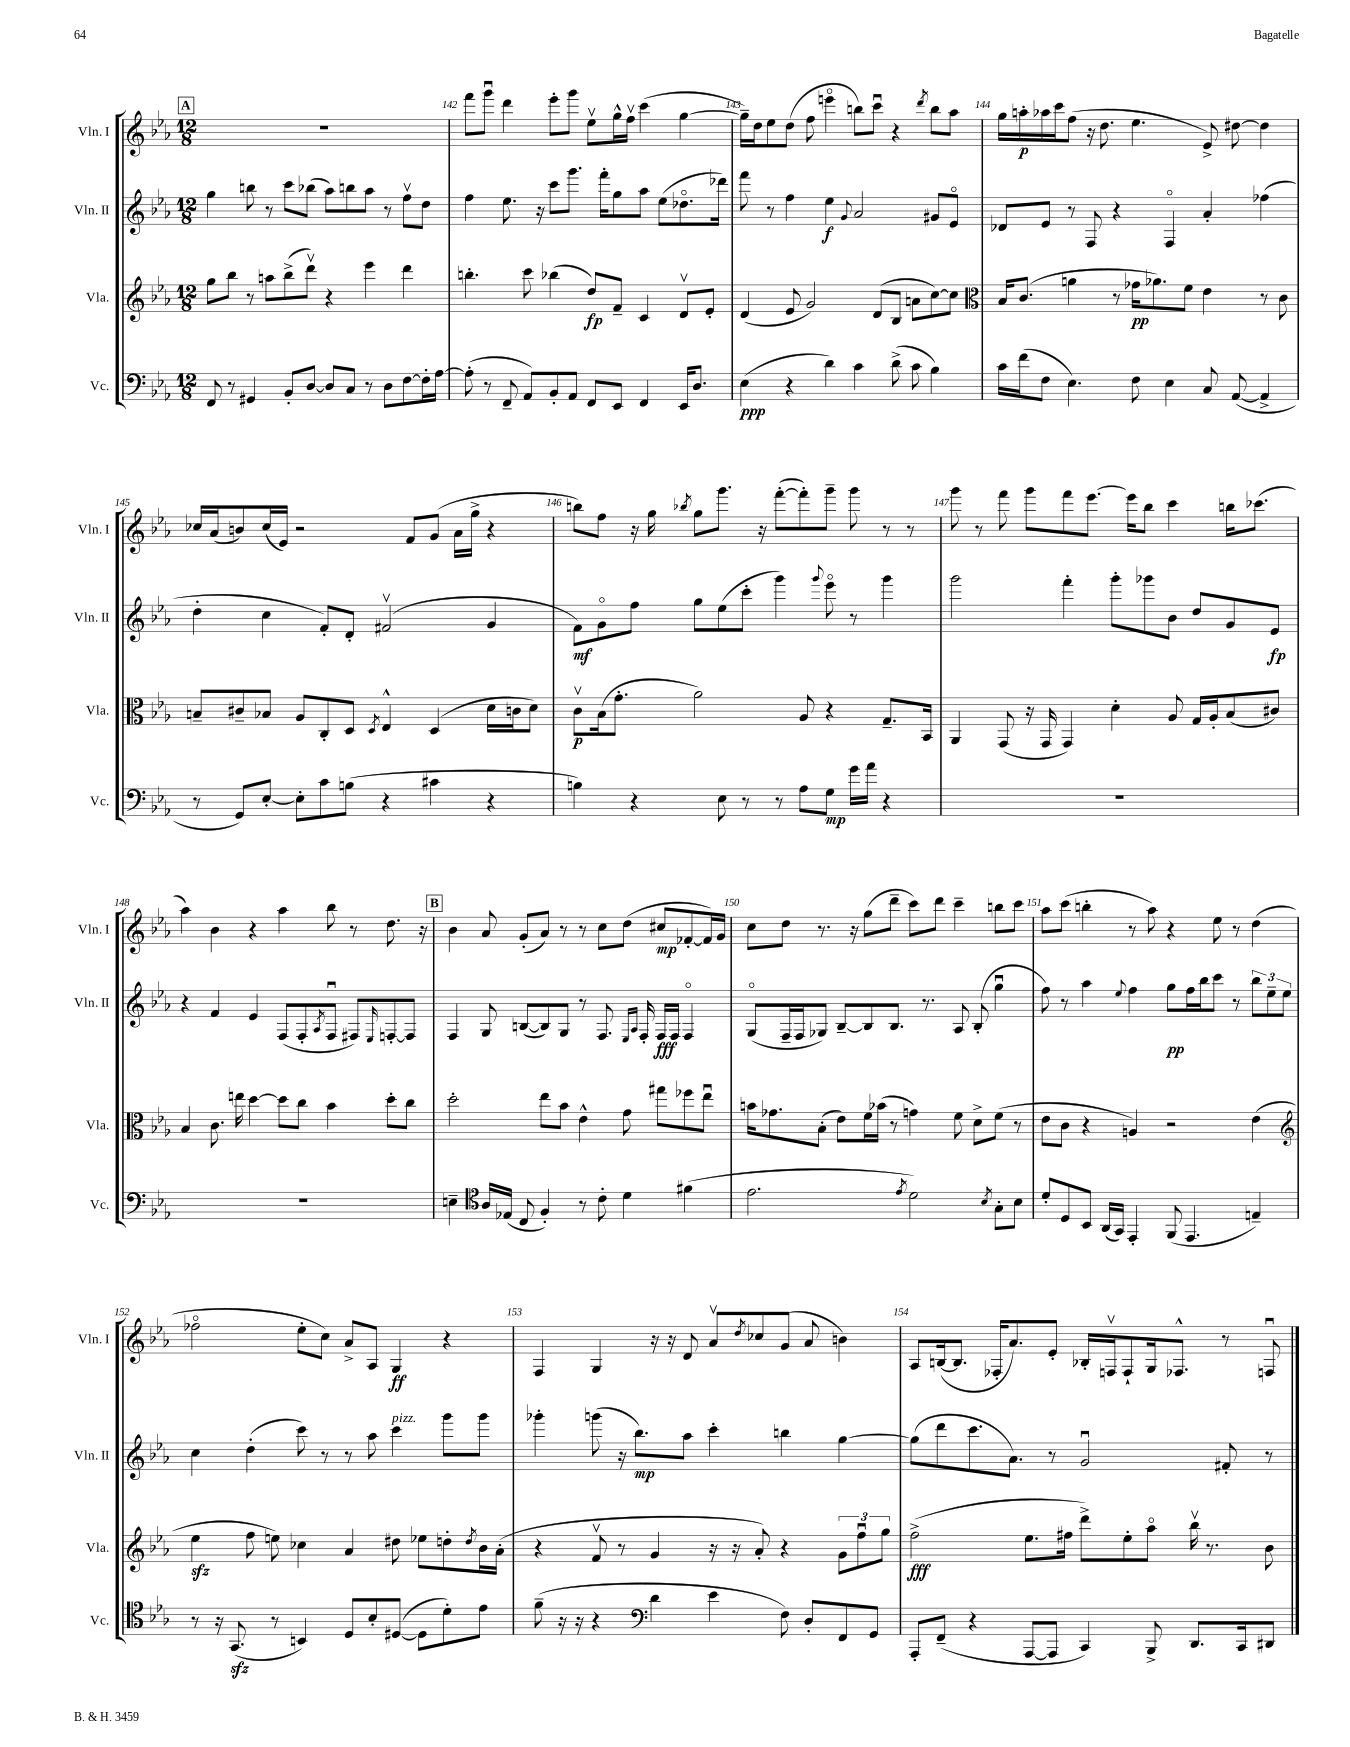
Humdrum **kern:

**kern	**kern	**kern	**kern
*staff4	*staff3	*staff2	*staff1
*clefF4	*clefG2	*clefG2	*clefG2
*k[b-e-a-]	*k[b-e-a-]	*k[b-e-a-]	*k[b-e-a-]
*M12/8	*M12/8	*M12/8	*M12/8
8FF	8gg	4gg	1.r
8r	8bb-	.	.
4GG#	8r	8bb	.
.	8aa	8r	.
8BB-'	(8bb-^	8ccc	.
[8D	8dddv)	(8bb-	.
8D]	4r	8aa-)	.
8C	.	8bb	.
8r	4eee-	8aa-	.
8D	.	8r	.
[8F	4ddd	8ffv	.
16F']	.	8dd	.
[16A-	.	.	.
=	=	=	=
(8A-']	4.bb'	4ff	8fff
8r	.	.	8gggu
8FF~	.	8.ee-	4ddd
8AA-)	8ccc	.	.
.	.	16r	.
8BB-'	(4bb-	8ccc	8eee-'
8AA-	.	8.ggg	8ggg
8FF	8dd)	.	8ee-v
.	.	16fff'	.
8EE-	8f~	8gg	16gg^^
.	.	.	16ffv
4FF	4c	8aa-	(4ccc
.	.	(8ee-	.
16EE-	8dv	8.dd-o	[4gg
8.D	.	.	.
.	8e-'	.	.
.	.	16ddd-)	.
=	=	=	=
(4E-	(4d	8fff	16gg~])
.	.	.	16dd
.	.	8r	8ee-
4r	8e-	4ff	(8dd
.	2g)	.	8ff
4d)	.	4ee-	4eeeo
.	.	8qqg	.
4c	.	2a-	8bb)
.	(8d	.	8cccu
(8d^	8B-	.	4r
8c	8a	.	.
.	.	.	8qddd
4B-)	[8cc)	8g#	8bb
.	8cc]	8e-o	8aa-
=	=	=	=
*	*clefC3	*	*
16c	16B-	8d-	16gg
(16f	(8.c	.	16aa'
8F	.	8e-	16aa-
.	.	.	16ccc
4.E-)	4a	8r	(8ff
.	.	8F	16r
.	.	.	8.dd
.	8r	4r	.
8F	16g-	.	4.ee-
.	8.a-)	.	.
4E-	.	4Fo	.
.	8f	.	.
8C	4e-	4a-'	8e-^)
([8AA-	.	.	[8dd#
4AA-^]	8r	(4ff-	4dd#]
.	8c	.	.
=	=	=	=
8r	8B~	4dd'	16cc-
.	.	.	(16a-
8GG)	8c#~	.	8b)
[8E-'	8B-	4cc	(16cc-
.	.	.	16e-)
8E-']	8A-	.	2r
8c	8C'	8f')	.
(8B	8D	8d'	.
.	8qD	.	.
4r	4E-^^	(2f#v	.
.	.	.	8f
4c#	(4D	.	(8g
.	.	.	16a-
.	.	.	16gg^
4r	16d	4g	4r
.	16c	.	.
.	8d)	.	.
=	=	=	=
4B)	8cv	8f)	8bb)
.	(16B-	8go	8ff
.	8.g'	.	.
4r	.	8ff	16r
.	.	.	16gg
.	.	.	8qbb-
.	2a-)	8gg	8gg
8E-	.	(8ee-	8.ggg
8r	.	8ccc'	.
.	.	.	16r
8r	.	4ggg)	([8fff'
8A-	8A-	.	8fff'])
.	.	8qqggg	.
8G	4r	8eee-o	8ggg~
16g	.	8r	8ggg
16a-	.	.	.
4r	8.G~	4ggg	8r
.	.	.	8r
.	16BB-	.	.
=	=	=	=
1.r	4AA-	2ggg	8ggg
.	.	.	8r
.	(8GG	.	8fff
.	16r	.	8ggg
.	16GG	.	.
.	4GG)	4fff'	8fff
.	.	.	[8.eee-
.	4d'	8ggg'	.
.	.	.	16eee-]
.	.	8ggg-	8bb-
.	8A-	8b-	4ccc
.	16G	8dd	.
.	16A-'	.	.
.	(8B-	8g	16bb
.	.	.	(8.ccc-
.	8c#)	8e-	.
=	=	=	=
1.r	4B-	4r	4aa-)
.	8.c	4f	4b-
.	16ee	.	.
.	[4dd	4e-	4r
.	8dd]	(8F	4aa-
.	8cc	8F'	.
.	.	8qA-	.
.	4b-	8Fu	8bb-
.	.	8F#)	8r
.	.	16qqE-	.
.	8dd'	[8F'	8.dd
.	8cc	8F]	.
.	.	.	16r
=	=	=	=
4E~	2dd'	4F	4b-
*clefC4	*	*	*
16A-	.	8G	8a-
(16E-	.	.	.
8C	.	([8B	(8g'
4F')	8ee-	8B])	8a-)
.	8b-	8G	8r
8r	4e-^^	8r	8r
8c'	.	8.F	8cc
4d	8g	.	(8dd
.	.	16qqE-	.
.	.	16qqA-	.
.	.	16F'	.
.	8gg#	16F	8cc#
.	.	16F	.
(4f#	8ff-	4Fo	[8f-'
.	8ee-u	.	16f-])
.	.	.	16g
=	=	=	=
2.e-	16b	(8Go	8cc
.	8.g-	.	.
.	.	16F~	8dd
.	.	16F	.
.	(8B-'	8G-)	8.r
.	8e-)	[8B-~	.
.	.	.	16r
.	16f	8B-]	(8gg
.	(16b-	.	.
.	8r	8.B-	8ddd~
8qe-	.	.	.
2d)	4g)	.	8ccc)
.	.	8.r	.
.	.	.	8ddd
.	8f	8A-	4ccc~
.	8d^	(8B-'	.
8qB-	.	.	.
8G'	(8f	4ggu	8bb
8B-	8r	.	8ccc
=	=	=	=
8d'	8e-	8ff)	8aa-
8D	8c	8r	(8ccc
8BB-	4r	4aa-	4bb'
(16AA-	.	.	.
16GG)	.	.	.
.	.	8qqee-	.
4EE-'	4A)	4ff	8r
.	.	.	8aa-)
(8FF	2r	8gg	4r
4.EE-	.	16ff	.
.	.	16bb-	.
.	.	8ccc	8ee-
.	.	8r	8r
4E~)	(4e-	12bb-	(4dd
.	.	12ee-~	.
.	.	12ee-	.
=	=	=	=
*	*clefG2	*	*
8r	4ee-	4cc	2ff-o
16r	.	.	.
(8.GG	.	.	.
.	8ff	(4dd'	.
8r	8ee)	.	.
4BB)	4cc-	8ccc)	8ee-'
.	.	8r	8cc)
8D	4a-	8r	8a-^
8B-'	.	8aa-	8A-
([8D#	8dd#	4ccc	4G
8D#]	8ee-	.	.
8d')	8dd'	8ggg	4r
.	8qdd	.	.
8e-	16b-	8ggg	.
.	(16a-'	.	.
=	=	=	=
(8f~	4r	4ggg-'	4F
16r	.	.	.
16r	.	.	.
4r	8fv	(8ggg	4G
.	8r	16r	.
.	.	8.bb-)	.
*clefF4	*	*	*
4d	4g	.	16r
.	.	.	16r
.	.	8aa-	8d
4e-	16r	4ccc'	8a-v
.	16r	.	.
.	.	.	8qdd
.	8a-')	.	8cc-
8F)	4r	4bb	(8g
8D'	.	.	8a-
8FF	12g	[4gg	4b)
.	12ffu	.	.
8GG	.	.	.
.	12gg	.	.
=	=	=	=
8AAA-'	(2ff^	(8gg]	8A-
(8FF~	.	8ddd	([16B
.	.	.	8.B]
4r	.	8.ccc	.
.	.	.	16F-'
.	.	8.a-)	8.a-)
[8AAA-	8.ee-	.	.
8AAA-]	.	8r	8e-'
.	16ff#	.	.
4CC)	8ddd^)	2gu	16B-'
.	.	.	16Fv
.	8ee-'	.	8F`
8BBB-^	8aa-o	.	16G
.	.	.	8.F-^^
8.DD	16bb-v	.	.
.	8.r	.	.
.	.	8f#'	8r
16CC	.	.	.
8DD#	8b-	8r	8Fu
==	==	==	==
*-	*-	*-	*-
